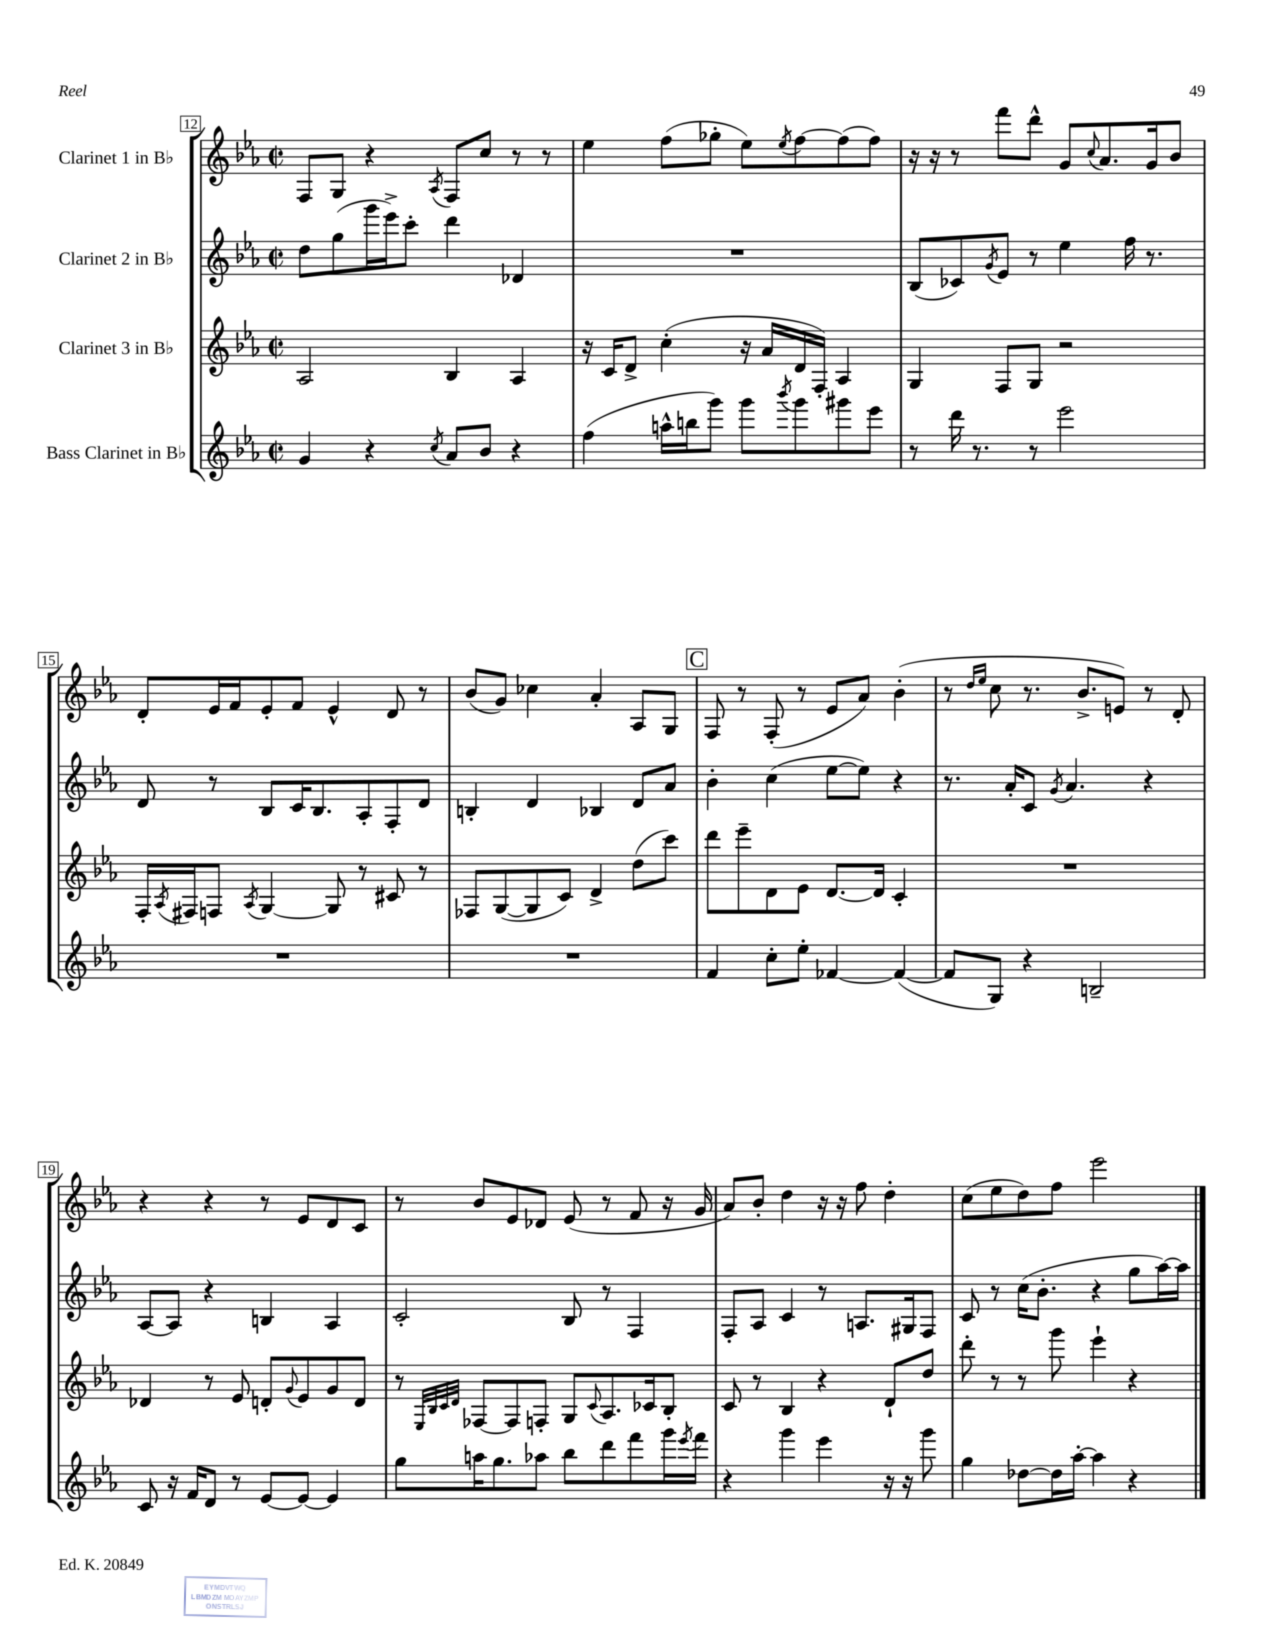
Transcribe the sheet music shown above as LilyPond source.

<<
\new StaffGroup <<
\new Staff = "s0" \with { instrumentName = "Clarinet 1 in Bb" } {
    \clef treble \key ees \major \defaultTimeSignature \time 2/2
    f8 g8 r4 \acciaccatura { aes8 } f8 c''8 r8 r8 |
    ees''4 f''8( ges''8-. ees''8) \acciaccatura { ees''8 } f''8~ f''8( f''8) |
    r16 r16 r8 f'''8 d'''8-^ g'8 \appoggiatura { c''8 } aes'8. g'16 bes'8 |
    d'8-. ees'16 f'16 ees'8-. f'8 ees'4-^ d'8 r8 |
    bes'8( g'8) ces''4 aes'4-. aes8 g8 |
    \mark \markup { \box "C" } f8 r8 f8-.( r8 ees'8 aes'8) bes'4-.( |
    r8 \grace { d''16 ees''16 } c''8 r8. bes'8.-> e'8) r8 d'8-. |
    r4 r4 r8 ees'8 d'8 c'8 |
    r8 bes'8 ees'8 des'8 ees'8( r8 f'8 r16 g'16 |
    aes'8) bes'8-. d''4 r16 r16 f''8 d''4-. |
    c''8( ees''8 d''8) f''8 ees'''2 \bar "|." |
}
\new Staff = "s1" \with { instrumentName = "Clarinet 2 in Bb" } {
    \clef treble \key ees \major \defaultTimeSignature \time 2/2
    d''8 g''8( g'''16 ees'''16->) c'''8-. d'''4 des'4 |
    R1 |
    bes8( ces'8) \acciaccatura { g'8 } ees'8 r8 ees''4 f''16 r8. |
    d'8 r8 bes8 c'16 bes8. aes8-. f8-. d'8 |
    b4-. d'4 bes4 d'8 aes'8 |
    \mark \markup { \box "C" } bes'4-. c''4( ees''8~ ees''8) r4 |
    r8. aes'16-. c'8 \acciaccatura { g'8 } aes'4. r4 |
    aes8~ aes8 r4 b4 aes4 |
    c'2-. bes8 r8 f4 |
    f8-. aes8 c'4 r8 a8. gis16 f8 |
    c'8 r8 c''16( bes'8.-. r4 g''8 aes''16~) aes''16 \bar "|." |
}
\new Staff = "s2" \with { instrumentName = "Clarinet 3 in Bb" } {
    \clef treble \key ees \major \defaultTimeSignature \time 2/2
    aes2 bes4 aes4 |
    r16 c'16 d'8-> c''4-.( r16 aes'16 d'16 f16-.) aes4 |
    g4 f8 g8 r2 |
    f16-. \acciaccatura { aes8 } fis16 f8 \acciaccatura { aes8 } g4~ g8 r8 cis'8 r8 |
    fes8 g8~( g8 c'8) d'4-> d''8( c'''8) |
    \mark \markup { \box "C" } d'''8 ees'''8-- d'8 ees'8 d'8.~ d'16 c'4-. |
    R1 |
    des'4 r8 ees'8 d'8-. \appoggiatura { g'8 } ees'8 g'8 d'8 |
    r8 \grace { ees32 bes32 c'32 d'32 } fes8~ fes8 f8-. g8 \appoggiatura { c'8 } aes8. ces'16 bes8-. |
    c'8 r8 bes4 r4 d'8-! d''8 |
    d'''8-. r8 r8 g'''8 ees'''4-! r4 \bar "|." |
}
\new Staff = "s3" \with { instrumentName = "Bass Clarinet in Bb" } {
    \clef treble \key ees \major \defaultTimeSignature \time 2/2
    g'4 r4 \acciaccatura { c''8 } aes'8 bes'8 r4 |
    f''4( a''16-^ b''16 g'''8) g'''8 \acciaccatura { bes'''8 } g'''8 gis'''8 ees'''8 |
    r8 d'''16 r8. r8 ees'''2 |
    R1 |
    R1 |
    \mark \markup { \box "C" } f'4 c''8-. ees''8-. fes'4~ fes'4~( |
    fes'8 g8) r4 b2-- |
    c'8 r16 f'16 d'8 r8 ees'8~ ees'8~ ees'4 |
    g''8 a''16 g''8. aes''8 bes''8 d'''8 f'''8 g'''16 \acciaccatura { ees'''8 } f'''16 |
    r4 g'''4 ees'''4 r16 r16 g'''8 |
    g''4 des''8~ des''16 aes''16~-. aes''4 r4 \bar "|." |
}
>>
>>
\layout { \context { \Score currentBarNumber = #12 \override BarNumber.stencil = #(make-stencil-boxer 0.1 0.3 ly:text-interface::print) } }
